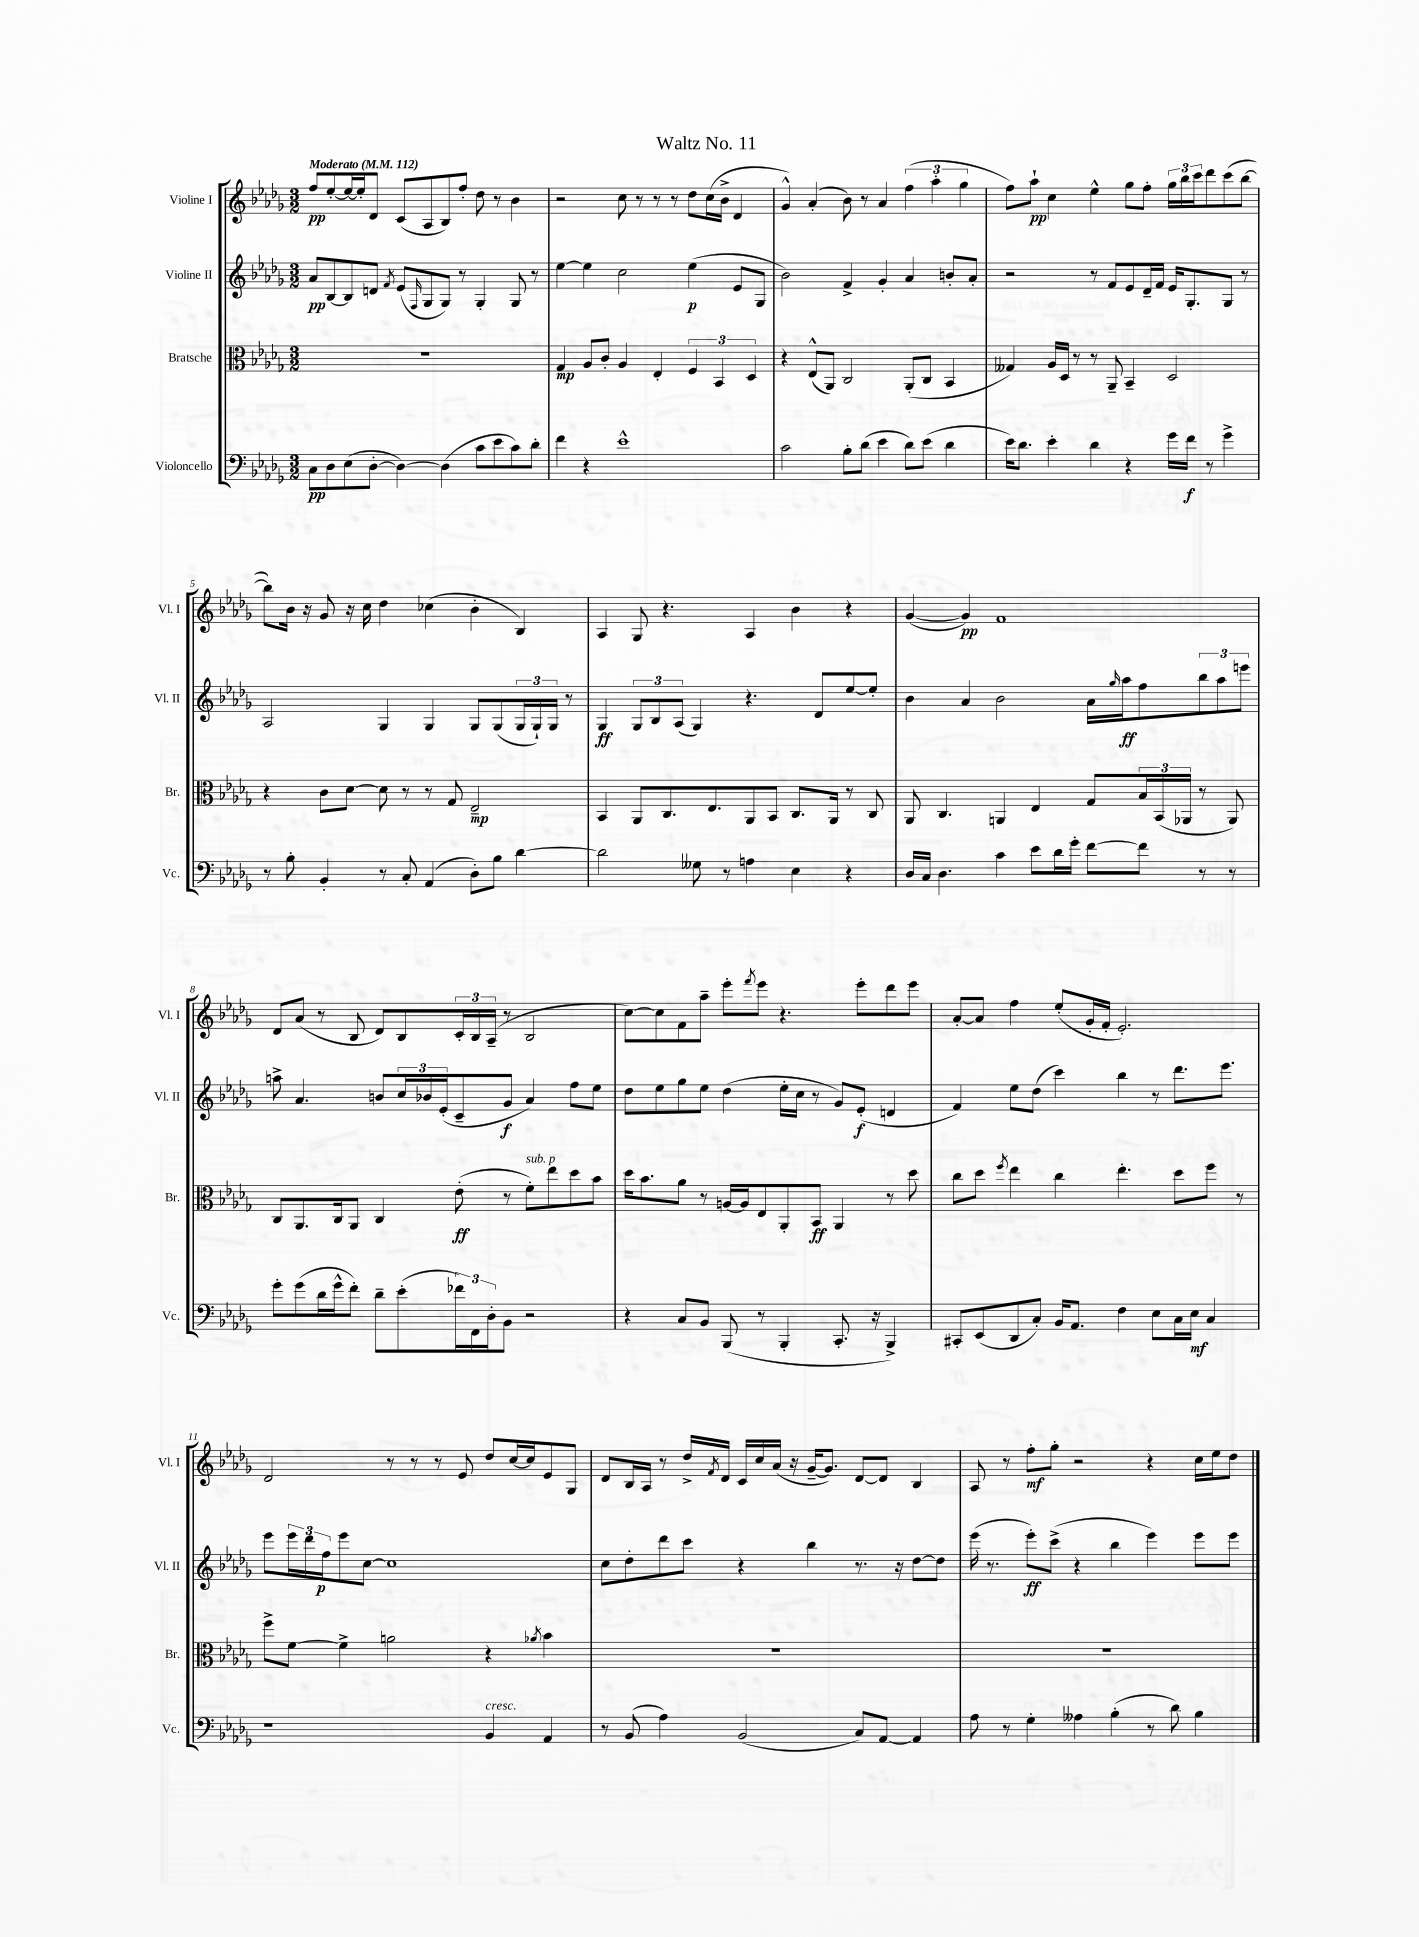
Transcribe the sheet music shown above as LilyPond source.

\header { title = "Waltz No. 11" }
<<
\new StaffGroup <<
\new Staff = "s0" \with { instrumentName = "Violine I" shortInstrumentName = "Vl. I" } {
    \clef treble \key des \major \numericTimeSignature \time 3/2 \tempo "Moderato" 4 = 112
    f''8\pp ees''8~-. ees''16~ ees''16-. des'8 c'8( aes8 bes8) f''8-. des''8 r8 bes'4 |
    r2 c''8 r8 r8 r8 des''8 c''16( bes'16-> des'4 |
    ges'4-^) aes'4-.( bes'8) r8 aes'4 \tuplet 3/2 { f''4( aes''4-. ges''4 } |
    f''8) aes''8-!\pp c''4 ees''4-^ ges''8 f''8-. \tuplet 3/2 { ges''16 bes''16 c'''16 } des'''8 c'''8( bes''8~ |
    bes''8) bes'16 r16 ges'8 r16 c''16 des''4 ces''4( bes'4-. bes4) |
    aes4 ges8 r4. aes4 bes'4 r4 |
    ges'4~( ges'4\pp) f'1 |
    des'8 aes'8( r8 bes8 des'8) bes8 \tuplet 3/2 { c'16-. bes16 aes16--( } r8 bes2 |
    c''8~) c''8 f'8 aes''8-- ees'''8-. \acciaccatura { f'''8 } ees'''8 r4. ees'''8-. des'''8 ees'''8 |
    aes'8~-. aes'8 f''4 ees''8-.( ges'16-. f'16-. ees'2.-.) |
    des'2 r8 r8 r8 ees'8 des''8 c''16~ c''16 ees'8 ges8 |
    des'8 bes16 aes16 r8 des''16-> \acciaccatura { f'8 } des'16 c'16 c''16 aes'16( r16 ges'16~-- ges'8.) des'8~ des'8 bes4 |
    aes8 r8 f''8-.\mf ges''8-. r2 r4 c''16 ees''16 des''8 \bar "|." |
}
\new Staff = "s1" \with { instrumentName = "Violine II" shortInstrumentName = "Vl. II" } {
    \clef treble \key des \major \numericTimeSignature \time 3/2
    aes'8\pp bes8~ bes8 d'8 \acciaccatura { f'8 } ees'8( \grace { f16 } ges8 ges8) r8 ges4-. ges8 r8 |
    ees''4~ ees''4 c''2 ees''4\p( ees'8 ges8 |
    bes'2) f'4-> ges'4-. aes'4 b'8-. aes'8-. |
    r2 r8 f'8 ees'8 des'16-- f'16 ees'16 ges8.-. ges8 r8 |
    aes2 ges4 ges4 ges8 ges8( \tuplet 3/2 { ges16 ges16-!) ges16 } r8 |
    ges4\ff \tuplet 3/2 { ges8 bes8 aes8( } ges4) r4. des'8 ees''8~ ees''8-. |
    bes'4 aes'4 bes'2 aes'16 \grace { ges''16 } aes''16\ff f''8 \tuplet 3/2 { bes''8 aes''8 e'''8 } |
    a''8-> aes'4. b'8 \tuplet 3/2 { c''16 bes'16 ees'16-.( } c'8-- ges'8\f aes'4) f''8 ees''8 |
    des''8 ees''8 ges''8 ees''8 des''4( ees''16-. c''16 r8 ges'8) ees'8-.\f( d'4 |
    f'4) ees''8 des''8( c'''4) bes''4 r8 des'''8. ees'''8. |
    ees'''8 \tuplet 3/2 { ees'''16 des'''16 f''16\p } ees'''8 c''8~ c''1 |
    c''8 des''8-. des'''8 c'''8 r4 bes''4 r8. r16 des''8~ des''8 |
    ees'''16( r8. ees'''8-.\ff) c'''8->( r4 bes''4 ees'''4) ees'''8 ees'''8 \bar "|." |
}
\new Staff = "s2" \with { instrumentName = "Bratsche" shortInstrumentName = "Br." } {
    \clef alto \key des \major \numericTimeSignature \time 3/2
    R1. |
    ges4\mp aes8 c'8-. aes4 ees4-. \tuplet 3/2 { f4 bes,4 des4 } |
    r4 ees8-^( aes,8) c2 aes,8-.( c8 bes,4 |
    geses4) aes16 des16 r8 r8 aes,8-- bes,4-- des2 |
    r4 c'8 des'8~ des'8 r8 r8 ges8 ees2--\mp |
    bes,4 aes,8 c8. ees8. aes,8 bes,8 c8. aes,16 r8 c8 |
    aes,8 c4. a,4 ees4 ges8 \tuplet 3/2 { bes16 bes,16( aes,16 } r8 aes,8) |
    c8 aes,8. c16 aes,8 c4 ees'8-.\ff( r8 f'8-.^\markup { \italic "sub. p" }) ees''8 des''8 bes'8 |
    des''16 bes'8. aes'8 r8 a16~ a16 ees8 aes,8-. bes,8\ff aes,4 r8 des''8 |
    c''8 des''8 \acciaccatura { f''8 } ees''4 c''4 ees''4.-. des''8 f''8 r8 |
    f''8-> f'8~ f'4-> a'2 r4 \acciaccatura { aes'8 } bes'4 |
    R1. |
    R1. \bar "|." |
}
\new Staff = "s3" \with { instrumentName = "Violoncello" shortInstrumentName = "Vc." } {
    \clef bass \key des \major \numericTimeSignature \time 3/2
    c8\pp des8 ees8( des8~-. des4~) des4( c'8 ees'8 c'8) des'8-. |
    f'4 r4 ees'1-^ |
    c'2 bes8-. des'8( ees'4 des'8) ees'8( des'4 |
    ees'16) des'8. ees'4-. des'4 r4 ges'16 f'16\f r8 ges'4-> |
    r8 bes8-. bes,4-. r8 c8-. aes,4( des8-.) bes8 des'4~ |
    des'2 geses8 r8 a4 ees4 r4 |
    des16 c16 des4. c'4 ees'8 des'16 ges'16-. f'8~ f'8 r8 r8 |
    ges'8-. ges'8( des'16 ges'16-^ f'8-.) des'8-- ees'8-.( \tuplet 3/2 { fes'16) f,16 des16-. } bes,8 r2 |
    r4 c8 bes,8 bes,,8( r8 bes,,4-. c,8.-. r16 bes,,4->) |
    cis,8-. ees,8( des,8 c8-.) bes,16 aes,8. f4 ees8 c16 ees16\mf c4 |
    r1 bes,4^\markup { \italic "cresc." } aes,4 |
    r8 bes,8( aes4) bes,2( c8) aes,8~ aes,4 |
    aes8 r8 ges4-. aeses4 bes4-.( r8 des'8) bes4 \bar "|." |
}
>>
>>
